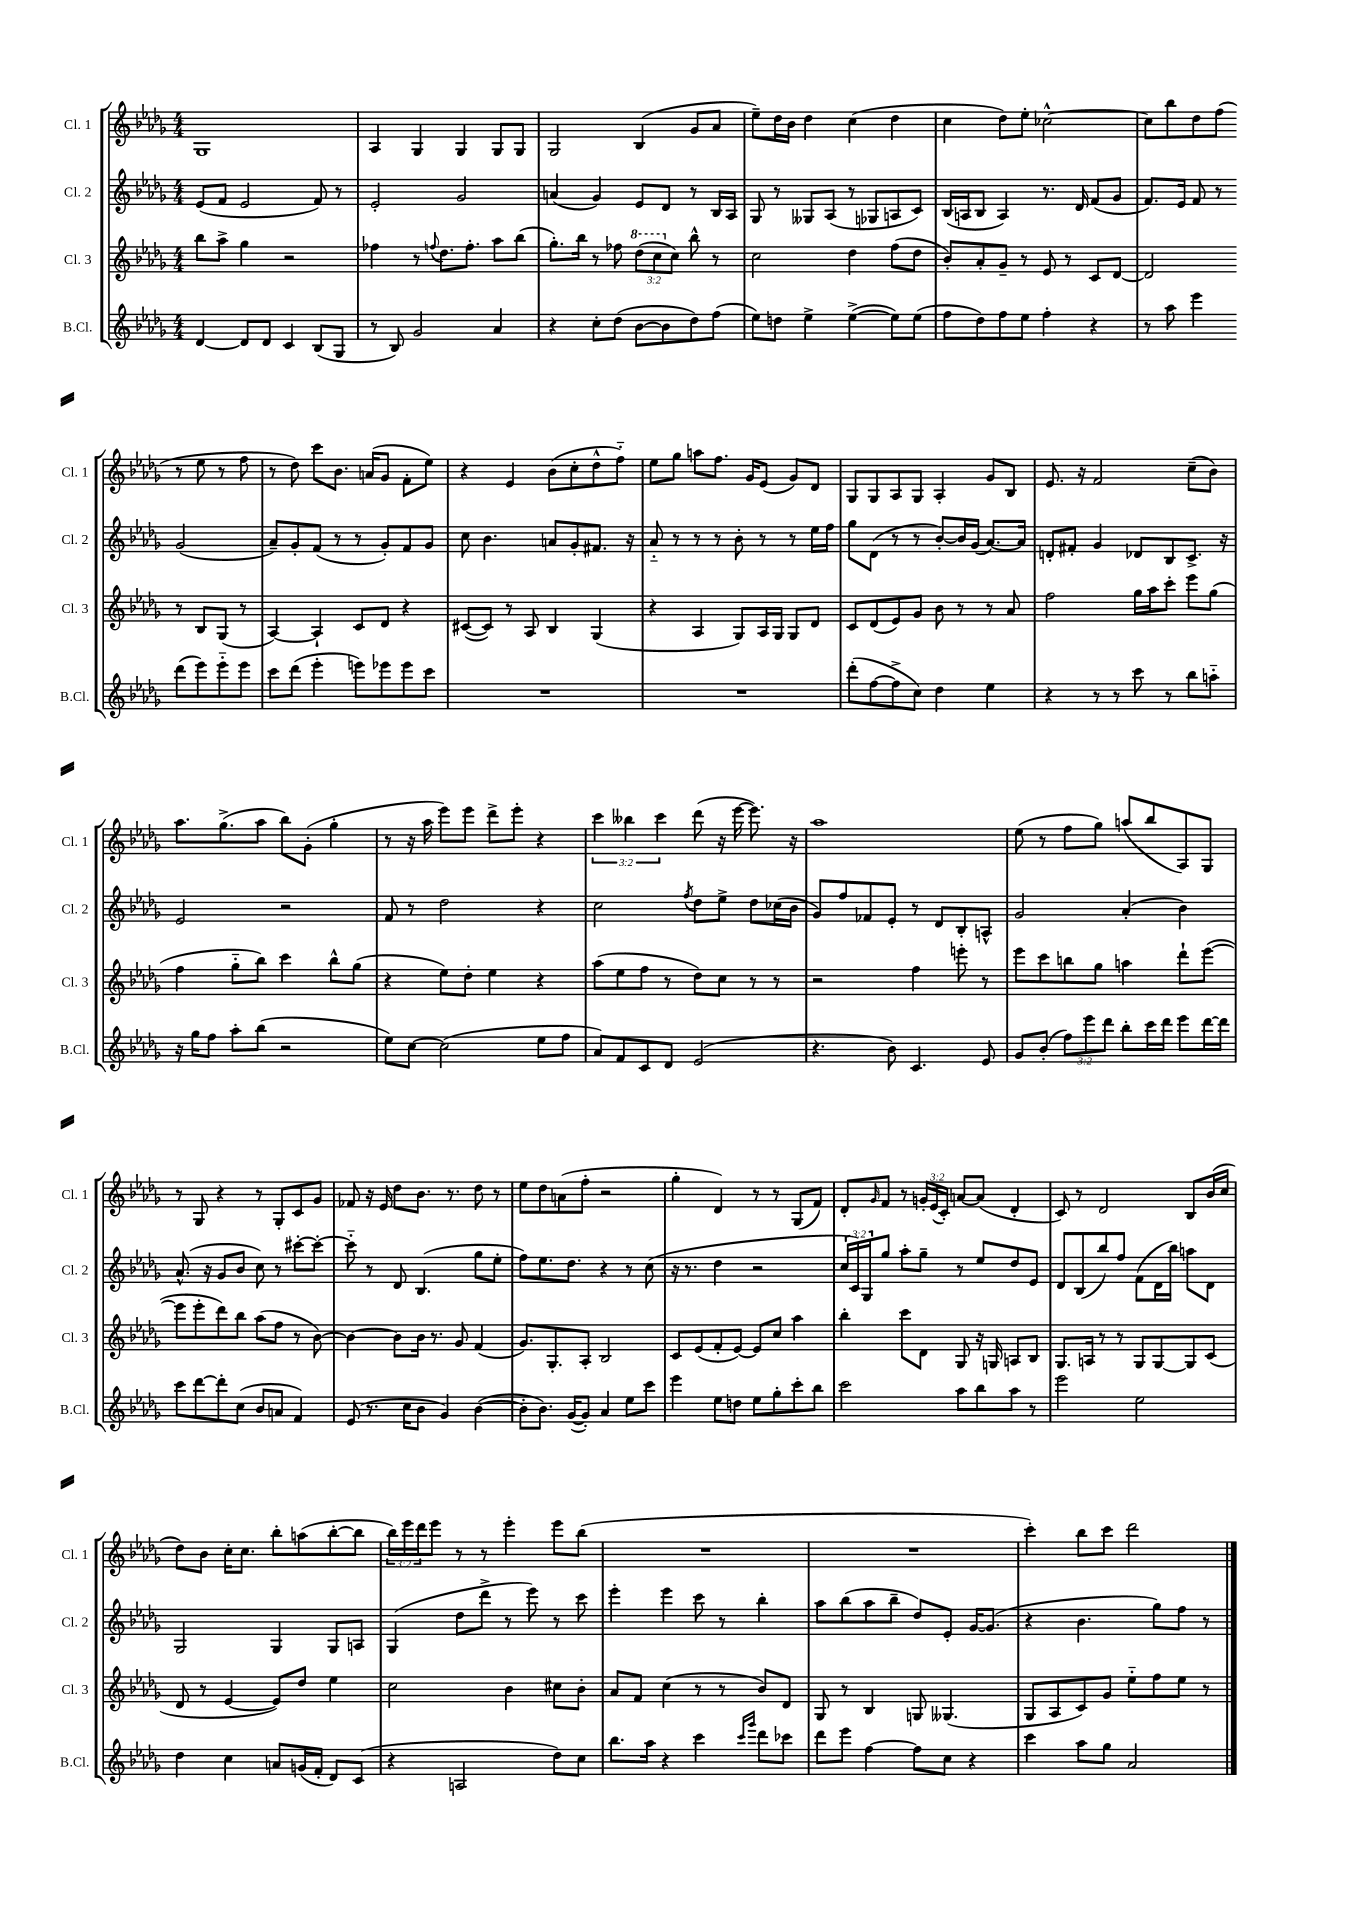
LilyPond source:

<<
\new StaffGroup <<
\new Staff = "s0" \with { instrumentName = "Cl. 1" shortInstrumentName = "Cl. 1" } {
    \clef treble \key des \major \numericTimeSignature \time 4/4 \override Staff.TupletNumber.text = #tuplet-number::calc-fraction-text
    ges1 |
    aes4 ges4 ges4 ges8 ges8 |
    ges2 bes4( ges'8 aes'8 |
    ees''8--) des''16 bes'16 des''4 c''4( des''4 |
    c''4 des''8) ees''8-. ces''2~-^ |
    ces''8 bes''8 des''8 f''8( r8 ees''8 r8 f''8 |
    r8 des''8) c'''8 bes'8. a'16( ges'8 f'8-. ees''8) |
    r4 ees'4 bes'8( c''8-. des''8-^ f''8-_) |
    ees''8 ges''8 a''8 f''8. ges'16 ees'8( ges'8) des'8 |
    ges8 ges8 aes8 ges8 aes4-. ges'8 bes8 |
    ees'8. r16 f'2 c''8--( bes'8) |
    aes''8. ges''8.->( aes''8 bes''8) ges'8-.( ges''4-. |
    r8 r16 aes''16 ees'''8) ees'''8 des'''8-> ees'''8-. r4 |
    \tuplet 3/2 { c'''4 beses''4 c'''4 } des'''8( r16 ees'''16~ ees'''8.) r16 |
    aes''1 |
    ees''8( r8 f''8 ges''8) a''8( bes''8 aes8) ges8 |
    r8 ges8 r4 r8 ges8-. c'8 ges'8 |
    fes'8 r16 ees'16 des''8 bes'8. r8. des''8 r8 |
    ees''8 des''8 a'8( f''8-. r2 |
    ges''4-. des'4) r8 r8 ges8( f'8) |
    des'8-. \grace { ges'16 } f'8 r8 \tuplet 3/2 { g'16-. ees'16( c'16-.) } a'8~ a'8( des'4-. |
    c'8) r8 des'2 bes8 bes'16( c''16 |
    des''8) bes'8 c''16-. c''8. bes''8-. a''8( bes''8~-. bes''8 |
    \tuplet 3/2 { bes''16) ees'''16 des'''16 } ees'''8 r8 r8 ees'''4-. ees'''8 bes''8( |
    R1 |
    R1 |
    c'''4-.) bes''8 c'''8 des'''2 \bar "|." |
}
\new Staff = "s1" \with { instrumentName = "Cl. 2" shortInstrumentName = "Cl. 2" } {
    \clef treble \key des \major \numericTimeSignature \time 4/4 \override Staff.TupletNumber.text = #tuplet-number::calc-fraction-text
    ees'8( f'8 ees'2 f'8) r8 |
    ees'2-. ges'2 |
    a'4( ges'4) ees'8 des'8 r8 bes16 aes16 |
    ges8 r8 geses8 aes8( r8 ges8 a8 c'8) |
    bes16( a16 bes8 a4) r8. des'16 f'8( ges'8 |
    f'8.) ees'16 f'8 r8 ges'2( |
    aes'8--) ges'8-. f'8( r8 r8 ges'8-.) f'8 ges'8 |
    c''8 bes'4. a'8 ges'8-. fis'8. r16 |
    aes'8-_ r8 r8 r8 bes'8-. r8 r8 ees''16 f''16 |
    ges''8 des'8( r8 r8 bes'8~-.) bes'16 ges'16( aes'8.~) aes'16 |
    d'8-. fis'8-. ges'4 des'8 bes8 c'8.-> r16 |
    ees'2 r2 |
    f'8 r8 des''2 r4 |
    c''2 \acciaccatura { f''8 } des''8 ees''8-> des''8 ces''16( bes'16 |
    ges'8) f''8 fes'8 ees'8-. r8 des'8 bes8-. a8-^ |
    ges'2 aes'4-.( bes'4) |
    aes'8.-^( r16 ges'8 bes'8 c''8) r8 cis'''8~-. cis'''8~-. |
    cis'''8-_ r8 des'8 bes4.( ges''8 ees''8-. |
    f''8) ees''8. des''8. r4 r8 c''8( |
    r16 r8. des''4 r2 |
    \tuplet 3/2 { c''16 c'16) ges16 } ges''8 aes''8-. ges''8-- r8 ees''8 des''8 ees'8 |
    des'8 bes8( bes''8) f''8 f'8( des'16 bes''16) a''8 des'8 |
    ges2 ges4 ges8 a8 |
    ges4( des''8 des'''8-> r8 ees'''8) r8 c'''8 |
    ees'''4-. ees'''4 c'''8 r8 bes''4-. |
    aes''8 bes''8( aes''8 bes''8-- des''8) ees'8-. ges'16~ ges'8.( |
    r4 bes'4. ges''8) f''8 r8 \bar "|." |
}
\new Staff = "s2" \with { instrumentName = "Cl. 3" shortInstrumentName = "Cl. 3" } {
    \clef treble \key des \major \numericTimeSignature \time 4/4 \override Staff.TupletNumber.text = #tuplet-number::calc-fraction-text
    bes''8 aes''8-> ges''4 r2 |
    fes''4 r8 \appoggiatura { f''8 } des''8. f''8.-. aes''8 bes''8( |
    ges''8.-.) bes''16 r8 fes''8 \tuplet 3/2 { \ottava #1 des'''8( c'''8 \ottava #0 c''8) } bes''8-^ r8 |
    c''2 des''4 f''8( des''8 |
    bes'8-.) aes'8-. ges'8-- r8 ees'8 r8 c'8 des'8~ |
    des'2 r8 bes8 ges8( r8 |
    aes4~) aes4-! c'8 des'8 r4 |
    cis'8~( cis'8) r8 aes8 bes4 ges4( |
    r4 aes4 ges8) aes16 ges16 ges8 des'8 |
    c'8 des'8( ees'8) ges'8 bes'8 r8 r8 aes'8 |
    f''2 ges''16 aes''16 c'''8-. ees'''8 ges''8( |
    f''4 ges''8-_ bes''8) c'''4 bes''8-^ ges''8( |
    r4 ees''8) des''8-. ees''4 r4 |
    aes''8( ees''8 f''8 r8 des''8) c''8 r8 r8 |
    r2 f''4 e'''8-. r8 |
    ees'''8 c'''8 b''8 ges''8 a''4 des'''8-! ees'''8~( |
    ees'''8 ees'''8-. des'''8) bes''8 aes''8( f''8 r8 bes'8~) |
    bes'4~ bes'8 bes'16 r8. ges'8 f'4( |
    ges'8.) ges8.-. aes8-. bes2 |
    c'8 ees'8( f'8-. ees'8~) ees'8 c''8 aes''4 |
    bes''4-. c'''8 des'8 ges8 r16 g16 a8 bes8 |
    ges8. a16 r8 r8 ges8 ges8~ ges8 c'8( |
    des'8 r8 ees'4~ ees'8) des''8 ees''4 |
    c''2 bes'4 cis''8 bes'8-. |
    aes'8 f'8 c''4( r8 r8 bes'8) des'8 |
    ges8 r8 bes4 g8 geses4.( |
    ges8 aes8 c'8) ges'8 ees''8-_ f''8 ees''8 r8 \bar "|." |
}
\new Staff = "s3" \with { instrumentName = "B.Cl." shortInstrumentName = "B.Cl." } {
    \clef treble \key des \major \numericTimeSignature \time 4/4 \override Staff.TupletNumber.text = #tuplet-number::calc-fraction-text
    des'4~ des'8 des'8 c'4 bes8( ges8 |
    r8 bes8) ges'2 aes'4 |
    r4 c''8-. des''8( bes'8~ bes'8 des''8) f''8( |
    ees''8) d''8 ees''4-> ees''4~->( ees''8) ees''8( |
    f''8 des''8) f''8 ees''8 f''4-. r4 |
    r8 aes''8 ees'''4 des'''8( ees'''8) ees'''8-_ ees'''8 |
    c'''8 des'''8( ees'''4-. e'''8) ees'''8 ees'''8 c'''8 |
    R1 |
    R1 |
    des'''8-.( f''8~ f''8-> c''8) des''4 ees''4 |
    r4 r8 r8 c'''8 r8 bes''8 a''8-_ |
    r16 ges''16 f''8 aes''8-. bes''8( r2 |
    ees''8) c''8~ c''2( ees''8 f''8 |
    aes'8) f'8 c'8 des'8 ees'2( |
    r4. bes'8) c'4. ees'8 |
    ges'8 bes'8-.( \tuplet 3/2 { f''8) ees'''8 des'''8 } bes''8-. c'''16 des'''16 ees'''8 des'''16~ des'''16 |
    c'''8 des'''8~ des'''8-. c''8( bes'8 a'8 f'4) |
    ees'8( r8. c''16 bes'8 ges'4) bes'4~( |
    bes'8-. bes'8.) ges'16~( ges'8-.) aes'4 ees''8 c'''8 |
    ees'''4 ees''8 d''8 ees''8 ges''8-. c'''8-. bes''8 |
    c'''2 aes''8 bes''8 aes''8 r8 |
    ees'''2 ees''2 |
    des''4 c''4 a'8 g'16( f'16-. des'8) c'8( |
    r4 a2 des''8) c''8 |
    bes''8. aes''16 r4 c'''4 \grace { c'''16 ges'''16 } des'''8 ces'''8 |
    des'''8 ees'''8 f''4~ f''8 c''8 r4 |
    c'''4 aes''8 ges''8 aes'2 \bar "|." |
}
>>
>>
\layout { \context { \Score \remove "Bar_number_engraver" } }
